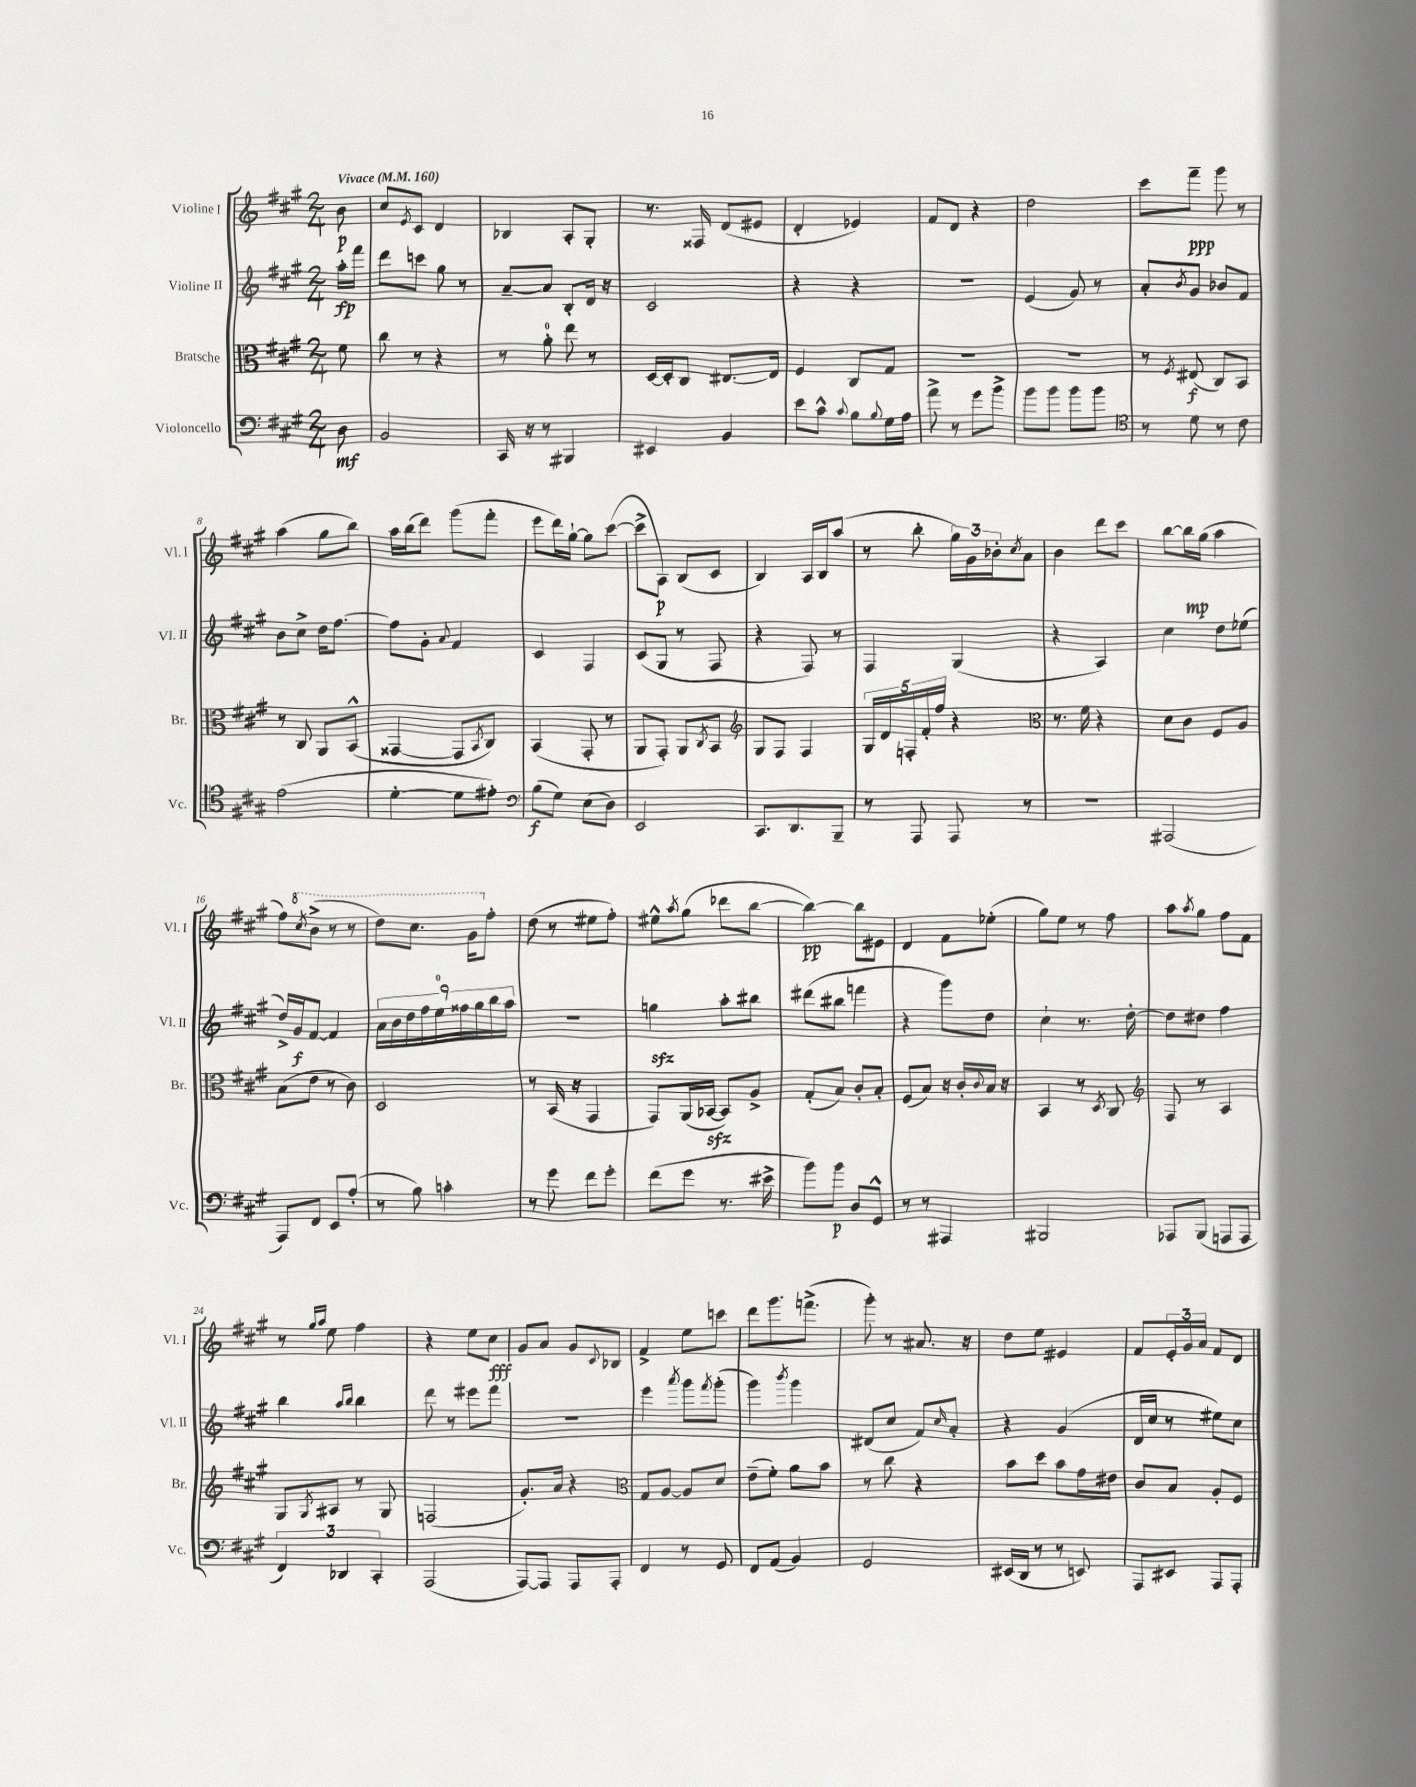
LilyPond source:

<<
\new StaffGroup <<
\new Staff = "s0" \with { instrumentName = "Violine I" shortInstrumentName = "Vl. I" } {
    \clef treble \key a \major \numericTimeSignature \time 2/4 \partial 8 \tempo "Vivace" 4 = 160
    b'8\p |
    cis''8 \acciaccatura { e'8 } cis'8 d'4 |
    bes4 a8-. gis8-. |
    r8. fisis16 d'8( eis'8 |
    d'4-. ees'4) |
    fis'8 d'8 r4 |
    d''2 |
    cis'''8 fis'''8--\ppp gis'''8 r8 |
    a''4( gis''8 b''8) |
    a''16 b''16( d'''8) gis'''8( fis'''8-. |
    e'''8 d'''16) gis''16~-! gis''8 cis'''8~( |
    cis'''8-> a8\p) b8( cis'8 |
    b4) a16 b16 a''8( |
    r8 b''8-. \tuplet 3/2 { gis''16) gis'16 bes'16-. } \acciaccatura { cis''8 } a'8 |
    b'4 d'''8 cis'''8 |
    b''8~ b''16\mp gis''16( a''4 |
    fis''8) \ottava #1 \acciaccatura { cis'''8 } b''8->( r8 r8 |
    d'''8) cis'''8. gis''16 \ottava #0 fis''8-. |
    d''8( r8 eis''8 fis''8-.) |
    eis''8-^ \acciaccatura { a''8 } gis''8( des'''8 b''8~ |
    b''4~\pp) b''8 eis'8 |
    d'4 fis'8 ees''8-.( |
    gis''8) e''8 r8 fis''8 |
    a''8 \acciaccatura { a''8 } gis''8 fis''8 fis'8 |
    r8 \grace { gis''16 a''16 } e''8 fis''4 |
    r4 e''8 cis''8\fff |
    gis'8 a'8 gis'8 \appoggiatura { cis'8 } bes8 |
    fis'4-> e''8 c'''8 |
    d'''8 gis'''8. f'''8.->( |
    gis'''8-.) r8 ais'8. r16 |
    d''8 e''8 eis'4 |
    fis'8 \tuplet 3/2 { e'16-. gis'16 a'16 } fis'8 d'8 \bar "|." |
}
\new Staff = "s1" \with { instrumentName = "Violine II" shortInstrumentName = "Vl. II" } {
    \clef treble \key a \major \numericTimeSignature \time 2/4 \partial 8
    a''16-.\fp fis'''16 |
    d'''8 c'''8 gis''8 r8 |
    a'8~-- a'8 b8-. d'16 r16 |
    cis'2 |
    r4 r4 |
    r2 |
    e'4( gis'8) r8 |
    a'8-. \acciaccatura { b'8 } gis'8 bes'8 fis'8 |
    b'8 cis''8-> d''16 fis''8.~ |
    fis''8 gis'8-. \appoggiatura { a'8 } fis'4 |
    cis'4 fis4 |
    cis'8( gis8 r8 fis8 |
    r4 fis8) r8 |
    fis4 gis4( |
    r4 a4) |
    cis''4 d''8 ees''8( |
    d''16->) gis'16\f fis'8~ fis'4 |
    \tuplet 9/8 { a'16 b'16 d''16 fis''16 e''16-0 fisis''16 gis''16 b''16 a''16 } |
    r2 |
    g''4\sfz a''8-. bis''8 |
    dis'''8( bis''8 f'''4 |
    r4 gis'''8) d''8 |
    cis''4-! r8. d''16~-. |
    d''8 dis''8 fis''4 |
    b''4 \grace { a''16 b''16 } b''4 |
    d'''8 r8 eis'''8 fis'''8 |
    r2 |
    e'''4 \acciaccatura { a'''8 } gis'''8 \acciaccatura { fis'''8 } gis'''8-.( |
    gis'''4) \acciaccatura { b'''8 } gis'''4 |
    dis'8( cis''8 fis'8) \grace { cis''16 } a'8-. |
    r4 gis'4( |
    d'16 cis''16 r8 eis''8) cis''8 \bar "|." |
}
\new Staff = "s2" \with { instrumentName = "Bratsche" shortInstrumentName = "Br." } {
    \clef alto \key a \major \numericTimeSignature \time 2/4 \partial 8
    fis'8 |
    cis''8 r8 r4 |
    r8 a'8-0-. e''8 r8 |
    d16~ d16-. cis8 eis8.~ eis16 |
    fis4 cis8 gis8 |
    R2 |
    R2 |
    r8 \acciaccatura { fis8 } eis8\f( cis8) b,8 |
    r8 cis8 a,8 b,8-^( |
    gisis,4~ gisis,8 \acciaccatura { b,8 } cis8) |
    b,4( gis,8-. r8 |
    a,8 gis,8-.) a,8 \acciaccatura { cis8 } b,8 |
    \clef treble gis8 fis8 fis4 |
    \tuplet 5/4 { gis16 d'16 f16-. fis'16-. fis''16 } r4 |
    \clef alto r8. fis'16 r4 |
    d'8 cis'8 fis8 a8 |
    b8( e'8 r8 cis'8) |
    d2 |
    r8 b,16( r16 gis,4 |
    gis,8) a,16( bes,16~\sfz bes,8) a8-> |
    gis8-.( b8) cis'8-. b8-. |
    fis8( b8) r16 cis'16-. \appoggiatura { cis'8 } b16 r16 |
    b,4 r8 \acciaccatura { d8 } cis8 |
    \clef treble fis8 r8 a4 |
    gis8 \acciaccatura { gis8 } ais8 r8 gis8 |
    f2( |
    gis'8.-.) a'16 r4 |
    \clef alto gis8 a8~ a8 d'8 |
    e'8--( fis'8-.) a'8 b'8 |
    r8 cis''8 r4 |
    b'8 d''8 b'8 gis'16 eis'16 |
    cis'8 b8 a8-. fis8 \bar "|." |
}
\new Staff = "s3" \with { instrumentName = "Violoncello" shortInstrumentName = "Vc." } {
    \clef bass \key a \major \numericTimeSignature \time 2/4 \partial 8
    d8\mf |
    b,2 |
    cis,16 r16 r8 bis,,4 |
    eis,4 b,4 |
    e'8 cis'8-^ \appoggiatura { cis'8 } b8 \appoggiatura { b8 } gis16 a16 |
    a'8-> r8 gis'8 b'8-> |
    b'8 b'8 b'8 b'8 |
    \clef tenor r8 d'8 r8 cis'8 |
    e'2( |
    d'4~-. d'8 eis'8-.) |
    \clef bass b8\f( gis8) e8( d8) |
    e,2 |
    cis,8. d,8. b,,8-- |
    r8 a,,8 a,,8 r8 |
    r2 |
    ais,,2( |
    a,,8) fis,8 e,8 a8-.( |
    r8 b8) c'4-. |
    r8 gis'8 fis'8 gis'8-. |
    fis'8( gis'8 r8. eis'16-> |
    b'8) b'8\p d8 gis,8-^ |
    r8 r8 ais,,4 |
    bis,,2 |
    aes,,8 b,,8( a,,8 a,,8 |
    \tuplet 3/2 { fis,4) des,4 cis,4-. } |
    a,,2( |
    a,,8~) a,,8 a,,8 a,,8-. |
    fis,4 r8 gis,8 |
    fis,8 a,8( b,4) |
    gis,2 |
    eis,16( d,16 r8 r8 e,8) |
    a,,8 eis,8 a,,8 a,,8-. \bar "|." |
}
>>
>>
